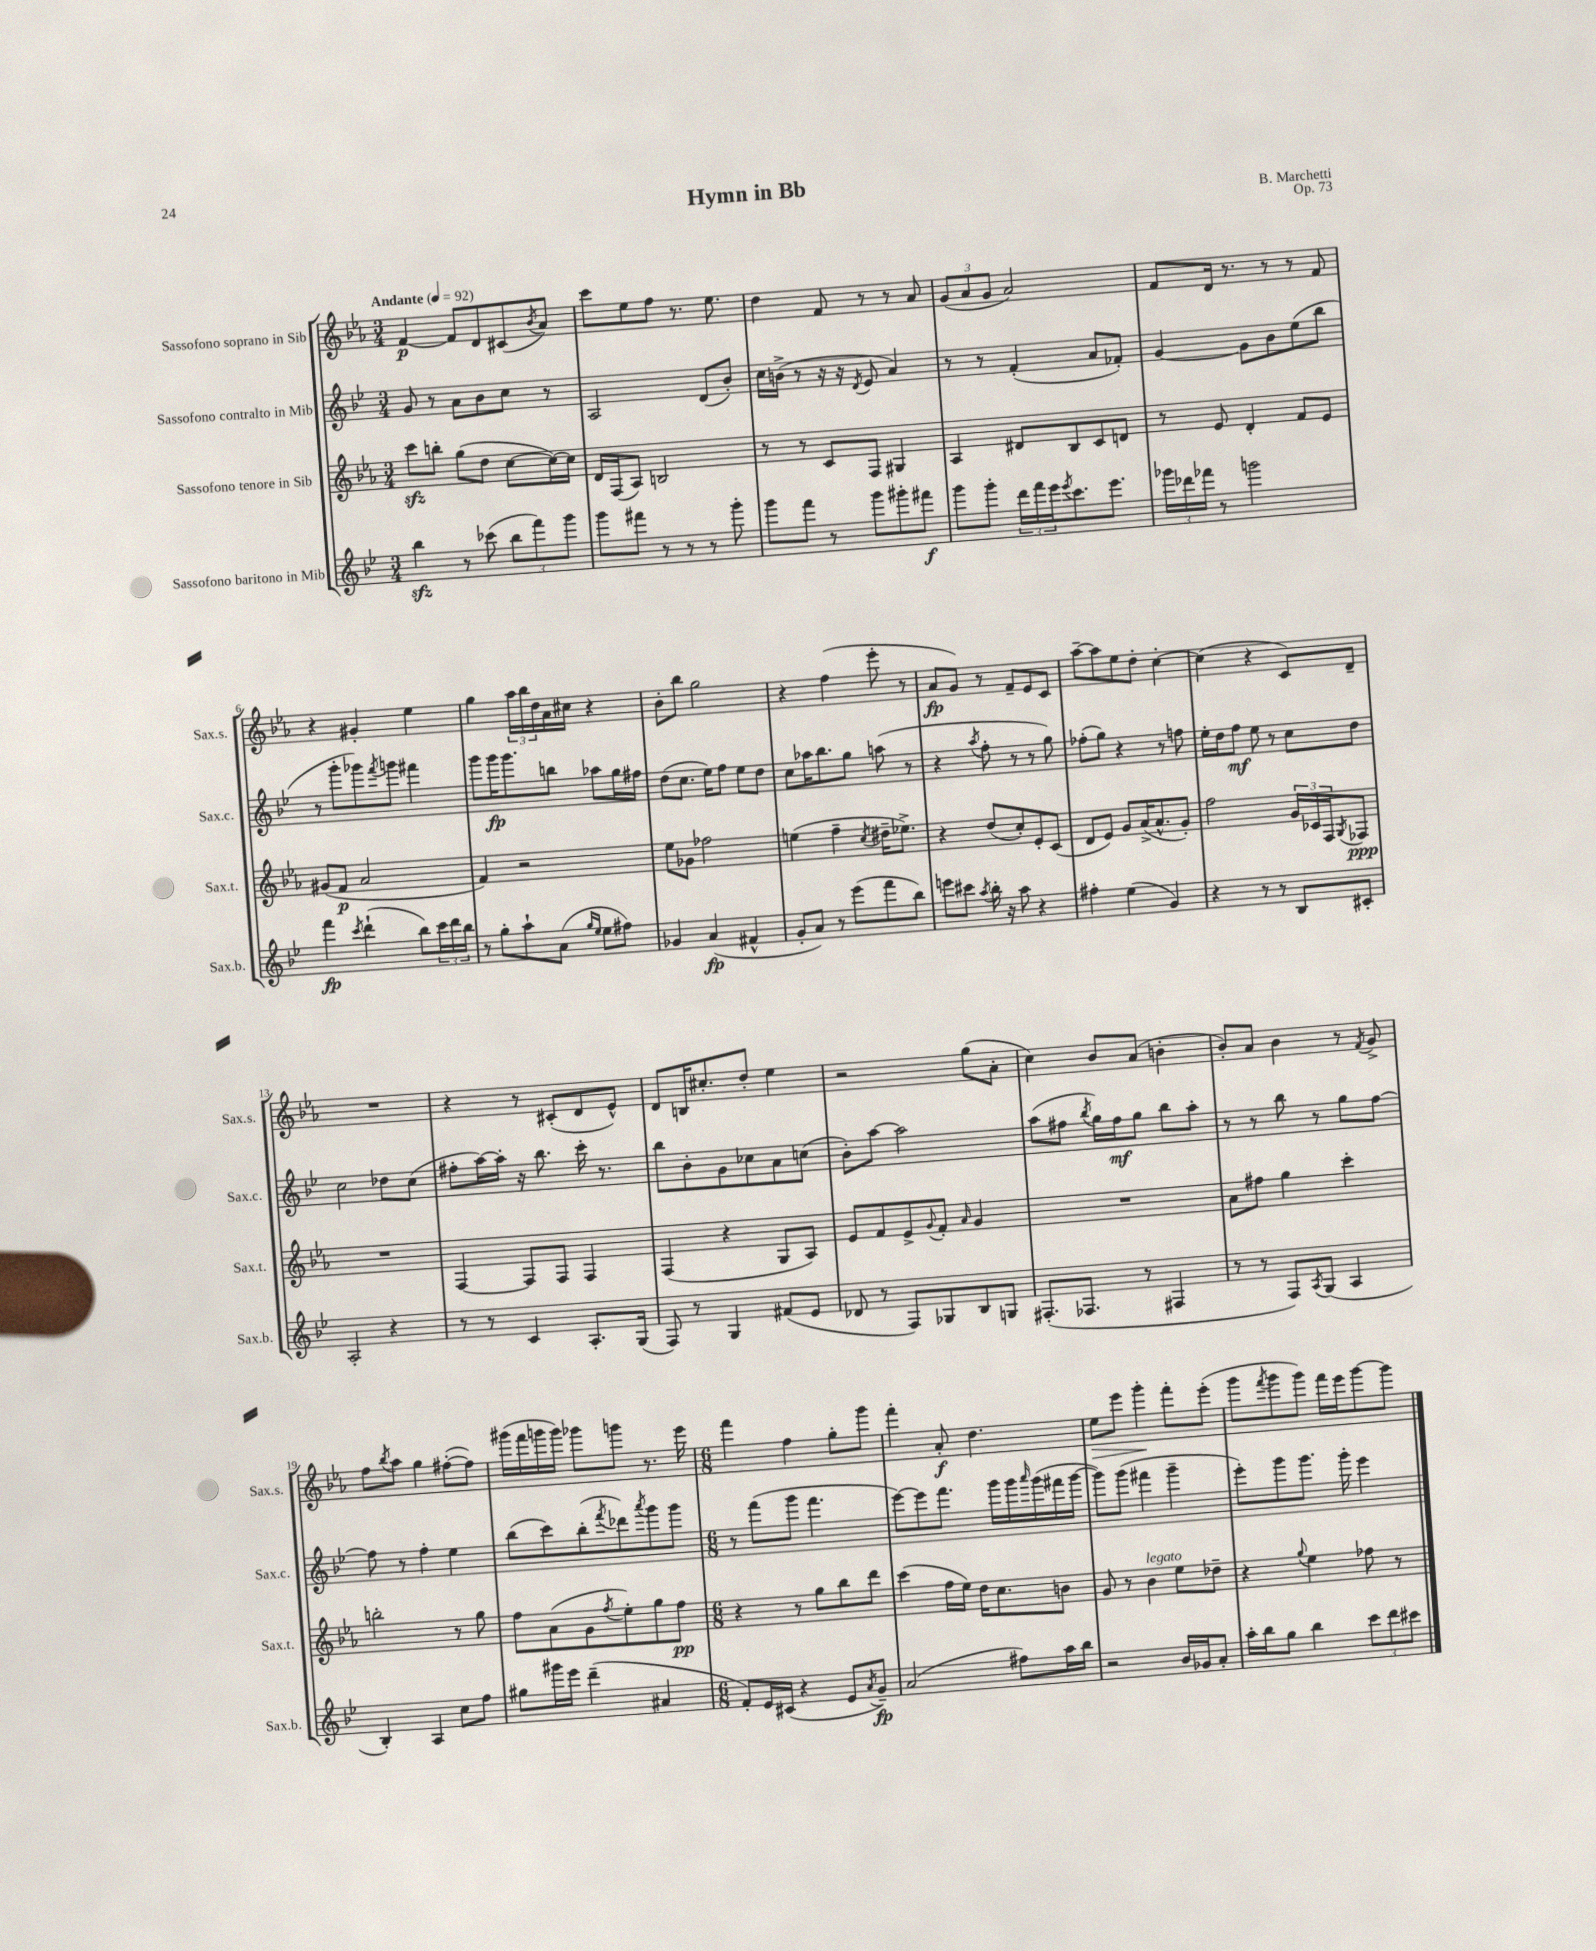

**kern	**dynam	**kern	**dynam	**kern	**dynam	**kern	**dynam
*part4	*part4	*part3	*part3	*part2	*part2	*part1	*part1
*staff4	*staff4	*staff3	*staff3	*staff2	*staff2	*staff1	*staff1
*I"Sassofono baritono in Mib	*	*I"Sassofono tenore in Sib	*	*I"Sassofono contralto in Mib	*	*I"Sassofono soprano in Sib	*
*I'Sax.b.	*	*I'Sax.t.	*	*I'Sax.c.	*	*I'Sax.s.	*
*clefG2	*	*clefG2	*	*clefG2	*	*clefG2	*
*k[b-e-]	*	*k[b-e-a-]	*	*k[b-e-]	*	*k[b-e-a-]	*
*M3/4	*	*M3/4	*	*M3/4	*	*M3/4	*
*MM92	*	*MM92	*	*MM92	*	*MM92	*
=1	=1	=1	=1	=1	=1	=1	=1
!	!	!	!	!	!	!LO:TX:a:B:t=Andante	!
4bb-zz\	.	8ccczz\L	.	8g/	.	[4f/	p
.	.	8bbn'\J	.	8r	.	.	.
8r	.	(8gg\L	.	8a\L	.	8f/L]	.
(8ccc-X\	.	8dd\J	.	8b-\	.	8d/	.
12bb-\L	.	[8cc\L	.	8cc\J	.	(8c#X/	.
12fff\)	.	.	.	.	.	.	.
.	.	.	.	.	.	8qb-/	.
.	.	16cc\L_)	.	8r	.	8a-/J)	.
12ggg\J	.	.	.	.	.	.	.
.	.	16cc\JJ]	.	.	.	.	.
=2	=2	=2	=2	=2	=2	=2	=2
8ggg\L	.	16d/LL	.	2A/	.	8ccc\L	.
.	.	(16F/J	.	.	.	.	.
8fff#X\J	.	8A-/J)	.	.	.	8ee-\	.
8r	.	2Bn/	.	.	.	8ff\J	.
8r	.	.	.	.	.	8.r	.
8r	.	.	.	(8d/L	.	.	.
.	.	.	.	.	.	8.ee-\	.
8ggg'\	.	.	.	8b-'/J)	.	.	.
=3	=3	=3	=3	=3	=3	=3	=3
8ggg\L	.	8r	.	16cc\LL	.	4dd\	.
.	.	.	.	(16bn^\JJ	.	.	.
8fff\J	.	8r	.	8r	.	.	.
8r	.	8c/L	.	16r	.	8f/	.
.	.	.	.	16r	.	.	.
.	.	.	.	8qd/	.	.	.
8ggg\L	.	8F/J	.	8e-/	.	8r	.
8ggg#X'\	.	4G#X/	.	4a/)	.	8r	.
8fff#X\J	f	.	.	.	.	8a-/	.
=4	=4	=4	=4	=4	=4	=4	=4
8ggg\L	.	4A-/	.	8r	.	(12g/L	.
.	.	.	.	.	.	12a-/	.
8ggg'\J	.	.	.	8r	.	.	.
.	.	.	.	.	.	12g/J	.
24ddd\LL	.	8d#X/L	.	(4f'/	.	2a-/)	.
24fff\	.	.	.	.	.	.	.
24eee-\J	.	.	.	.	.	.	.
8qeee-/	.	.	.	.	.	.	.
8.ccc\	.	8B-/	.	.	.	.	.
.	.	8c/	.	8a/L	.	.	.
8.eee-\J	.	.	.	.	.	.	.
.	.	8dn/J	.	8f-X'/J)	.	.	.
=5	=5	=5	=5	=5	=5	=5	=5
24ggg-X\LL	.	8r	.	[4g/	.	8f/L	.
24ddd-X\	.	.	.	.	.	.	.
24fff-X\JJ	.	.	.	.	.	.	.
8r	.	8e-/	.	.	.	16d/Jk	.
.	.	.	.	.	.	8.r	.
2gggn\	.	4d'/	.	8g\L]	.	.	.
.	.	.	.	8b-\	.	8r	.
.	.	8f/L	.	(8ee-\	.	8r	.
.	.	8e-/J	.	8bb-\J	.	8f/	.
!!LO:LB:g=z
=6	=6	=6	=6	=6	=6	=6	=6
4fff\	fp	(8g#X/L	.	8r	.	4r	.
.	.	8f/J	p	8ggg'\L	.	.	.
8qccc/	.	.	.	.	.	.	.
(4ddd`\	.	2a-/	.	8ggg-X\)	.	4g#X'/	.
.	.	.	.	8qfff/	.	.	.
.	.	.	.	8gggn\J	.	.	.
8bb-\L)	.	.	.	4fff#X\	.	4ee-\	.
24ccc\L	.	.	.	.	.	.	.
24ddd\	.	.	.	.	.	.	.
24bb-\JJ	.	.	.	.	.	.	.
=7	=7	=7	=7	=7	=7	=7	=7
8r	.	4f/)	.	8ggg\L	.	4gg\	.
8gg'\L	.	.	.	16ggg\K	fp	.	.
.	.	.	.	8.ggg\	.	.	.
8aa`\	.	2r	.	.	.	24aa-\LL	.
.	.	.	.	.	.	24bb-\	.
.	.	.	.	.	.	24dd\	.
(8a\J	.	.	.	8bbn\J	.	16a-\	.
.	.	.	.	.	.	16cc#X\JJ	.
16qqgg/LL	.	.	.	.	.	.	.
16qqee-/JJ	.	.	.	.	.	.	.
8ee-\L	.	.	.	8aa-X\L	.	4r	.
8ff#X\J)	.	.	.	16gg\L	.	.	.
.	.	.	.	16ff#X\JJ	.	.	.
=8	=8	=8	=8	=8	=8	=8	=8
4g-X/	.	8ee-\L	.	(8dd\L	.	8b-'\L	.
.	.	8g-X\J	.	8.cc\J	.	8bb-\J	.
(4a/	fp	2ff-X\	.	.	.	2gg\	.
.	.	.	.	16ee-\KL)	.	.	.
.	.	.	.	8ff\J	.	.	.
4f#X^^/	.	.	.	8ee-\L	.	.	.
.	.	.	.	8dd\J	.	.	.
=9	=9	=9	=9	=9	=9	=9	=9
8g'/L	.	(4een\	.	8cc\L	.	4r	.
8a/J)	.	.	.	16aa-X\K	.	.	.
.	.	.	.	8.bb-\	.	.	.
8r	.	4ff~\	.	.	.	(4ff\	.
(8eee-\L	.	.	.	8gg\J	.	.	.
.	.	8qcc/	.	.	.	.	.
8fff\	.	16dd#X~\KL	.	(8aan\	.	8eee-'\	.
.	.	8.ee-X^\J)	.	.	.	.	.
8bb-\J)	.	.	.	8r	.	8r	.
=10	=10	=10	=10	=10	=10	=10	=10
8eeen\L	.	4r	.	4r	.	8a-/L	fp
8ccc#X\J	.	.	.	.	.	8g/J)	.
8qaa/	.	.	.	8qaa/	.	.	.
16bb-'\	.	(8dd/L	.	8ff'\	.	8r	.
16r	.	.	.	.	.	.	.
8aa\	.	8cc'/)	.	8r	.	8f~/L	.
4r	.	8e-'/	.	8r	.	8e-/	.
.	.	(8c/J	.	8gg\)	.	8c/J	.
=11	=11	=11	=11	=11	=11	=11	=11
4ff#X'\	.	8d/L	.	(8ff-X'\L	.	[8aa-~\L	.
.	.	8e-/J)	.	8gg\J)	.	8aa-\]	.
(4ee-\	.	8g/L	.	4r	.	8ee-\	.
.	.	(16a-^/K	.	.	.	8dd'\J	.
.	.	8.a-^^/	.	.	.	.	.
4g/)	.	.	.	8r	.	[4cc'\	.
.	.	8g'/J)	.	8ffn\	.	.	.
=12	=12	=12	=12	=12	=12	=12	=12
4r	.	2ff\	.	16ee-'\LL	.	(4cc\]	.
.	.	.	.	16dd\J	.	.	.
.	.	.	.	8ff\J	mf	.	.
8r	.	.	.	8ee-\	.	4r	.
8r	.	.	.	8r	.	.	.
8B-/L	.	24g/LL	.	8cc\L	.	8c/L)	.
.	.	24c-X/	.	.	.	.	.
.	.	24F/J	.	.	.	.	.
.	.	8qG/	.	.	.	.	.
8c#X'/J	.	8F-X/J	ppp	8dd\J	.	8d~/J	.
!!LO:LB:g=z
=13	=13	=13	=13	=13	=13	=13	=13
2A'/	.	2.r	.	2cc\	.	2.r	.
4r	.	.	.	8dd-X\L	.	.	.
.	.	.	.	(8cc\J	.	.	.
=14	=14	=14	=14	=14	=14	=14	=14
8r	.	[4F/	.	8ff#X'\L	.	4r	.
8r	.	.	.	[16aa\L)	.	.	.
.	.	.	.	16aa'\JJ]	.	.	.
4c/	.	8F/L]	.	16r	.	8r	.
.	.	.	.	8.bb-\	.	.	.
.	.	8F/J	.	.	.	(8c#X'/L	.
8.A'/L	.	4F/	.	16ccc'\	.	8d/	.
.	.	.	.	8.r	.	.	.
.	.	.	.	.	.	8e-^^/J)	.
(16G/Jk	.	.	.	.	.	.	.
=15	=15	=15	=15	=15	=15	=15	=15
8F/)	.	(4F/	.	8bb-\L	.	8d/L	.
8r	.	.	.	8b-'\	.	16Bn/K	.
.	.	.	.	.	.	8.cc#X'/	.
4G/	.	4r	.	8g\	.	.	.
.	.	.	.	8cc-X\	.	8dd'/J	.
(8f#X/L	.	8G/L	.	8a\	.	4ee-\	.
8e-/J	.	8A-/J)	.	(8ccn\J	.	.	.
=16	=16	=16	=16	=16	=16	=16	=16
8d-X/	.	8e-/L	.	8b-'\L)	.	2r	.
8r	.	8f/	.	[8aa\J	.	.	.
8F/L)	.	8e-^/	.	2aa\]	.	.	.
.	.	8qqg/	.	.	.	.	.
8G-X/	.	8f'/J	.	.	.	.	.
.	.	16qqa-/	.	.	.	.	.
8B-/	.	4g/	.	.	.	(8gg\L	.
8Gn/J	.	.	.	.	.	8a-'\J	.
=17	=17	=17	=17	=17	=17	=17	=17
(8.F#X'/L	.	2.r	.	(8aa\L	.	4cc\)	.
.	.	.	.	8ff#X\J	.	.	.
8.F-X/J	.	.	.	.	.	.	.
.	.	.	.	8qbb-/	.	.	.
.	.	.	.	16gg\LL)	.	8b-/L	.
.	.	.	.	16ff#\J	mf	.	.
8r	.	.	.	8gg\J	.	(8a-/J	.
4F#X/	.	.	.	8bb-\L	.	4bn'\	.
.	.	.	.	8aa'\J	.	.	.
=18	=18	=18	=18	=18	=18	=18	=18
8r	.	8a-\L	.	8r	.	8b-'/L)	.
8r	.	8ff#X\J	.	8r	.	8a-/J	.
8F/L)	.	4gg\	.	8bb-\	.	4b-\	.
8qA/	.	.	.	.	.	.	.
(8G/J	.	.	.	8r	.	.	.
4A/	.	4ccc'\	.	8gg\L	.	8r	.
.	.	.	.	.	.	8qf/	.
.	.	.	.	[8ff\J	.	8g^/	.
!!LO:LB:g=z
=19	=19	=19	=19	=19	=19	=19	=19
4B-'/)	.	2bbn'\	.	8ff\]	.	8ff\L	.
.	.	.	.	.	.	8qbb-/	.
.	.	.	.	8r	.	8aa-\J	.
4A/	.	.	.	4ff'\	.	4gg\	.
8cc\L	.	8r	.	4ee-\	.	([8ff#X'\L	.
8ff\J	.	8gg\	.	.	.	8ff#\J])	.
=20	=20	=20	=20	=20	=20	=20	=20
8gg#X\L	.	8ff\L	.	(8bb-\L	.	(16ggg#X\LL	.
.	.	.	.	.	.	16fff\	.
16ggg#X\L	.	(8a-\	.	8ccc\)	.	16gggn\	.
16eee-\JJ	.	.	.	.	.	16ggg\JJ)	.
(4ddd~\	.	8g\	.	(8bb-'\	.	8ggg-X\L	.
.	.	8qff/	.	8qfff/	.	.	.
.	.	8ee-'\)	.	8ddd-X\)	.	8gggn\J	.
.	.	.	.	8qaaa/	.	.	.
4a#X/	.	8gg\	.	8ggg\	.	8.r	.
.	.	8ff\J	pp	8ggg\J	.	.	.
.	.	.	.	.	.	16eee-\	.
=21	=21	=21	=21	=21	=21	=21	=21
*M6/8	*	*M6/8	*	*M6/8	*	*M6/8	*
8f'/L)	.	4r	.	8r	.	4fff\	.
16e-/L	.	.	.	(8fff\L	.	.	.
(16c#X/JJ	.	.	.	.	.	.	.
4r	.	8r	.	8ggg\J	.	4ff\	.
.	.	8gg\L	.	4.fff\	.	.	.
8e-/L	.	8bb-\	.	.	.	8gg'\L	.
8qa/	.	.	.	.	.	.	.
8g~/J)	fp	8ddd\J	.	.	.	8ggg\J	.
=22	=22	=22	=22	=22	=22	=22	=22
(2a/	.	(4ccc\	.	[8eee-\L)	.	4fff'\	.
.	.	.	.	8eee-\]	.	.	.
.	.	16ff\LL	.	8.fff\J	.	8a-'/	f
.	.	16ee-\JJ)	.	.	.	.	.
.	.	16dd\KL	.	.	.	4.dd\	.
.	.	8.cc\	.	16ggg\LL	.	.	.
8ff#X\L)	.	.	.	16ggg\	.	.	.
.	.	.	.	16qqaaa/	.	.	.
.	.	.	.	(16ggg\	.	.	.
16aa\L	.	8bn\J	.	16fff#X\	.	.	.
16bb-\JJ	.	.	.	[16ggg\JJ	.	.	.
=23	=23	=23	=23	=23	=23	=23	=23
!	!	!	!	!	!	!	!LO:HP:b
2r	.	8g/	.	8ggg\L])	.	8ee-\L	>
.	.	8r	.	(8ggg\J	.	8eee-\J	.
!	!	!LO:TX:a:i:t=legato	!	!	!	!	!
.	.	4b-\	.	4fff#X\	.	4ggg'\	.
16b-/LL	.	8ee-\L	.	4ggg~\	.	8fff'\L	]
16g-X/J	.	.	.	.	.	.	.
8a'/J	.	8dd-X~\J	.	.	.	(8eee-'\J	.
=24	=24	=24	=24	=24	=24	=24	=24
16aa'\LL	.	4r	.	8eee-'\L)	.	8ggg\L	.
16bb-\J	.	.	.	.	.	.	.
.	.	.	.	.	.	8qfff/	.
8gg\J	.	.	.	8ggg\	.	8ggg\	.
.	.	8qqgg/	.	.	.	.	.
4bb-\	.	4ee-\	.	8.ggg\J	.	8ggg\J)	.
.	.	.	.	.	.	16fff\LL	.
.	.	.	.	16ggg'\	.	16eee-\J	.
12ccc\L	.	8ff-X\	.	4eee-\	.	[8ggg\	.
12ddd\	.	.	.	.	.	.	.
.	.	8r	.	.	.	8ggg\J]	.
12ccc#X\J	.	.	.	.	.	.	.
==	==	==	==	==	==	==	==
*-	*-	*-	*-	*-	*-	*-	*-
